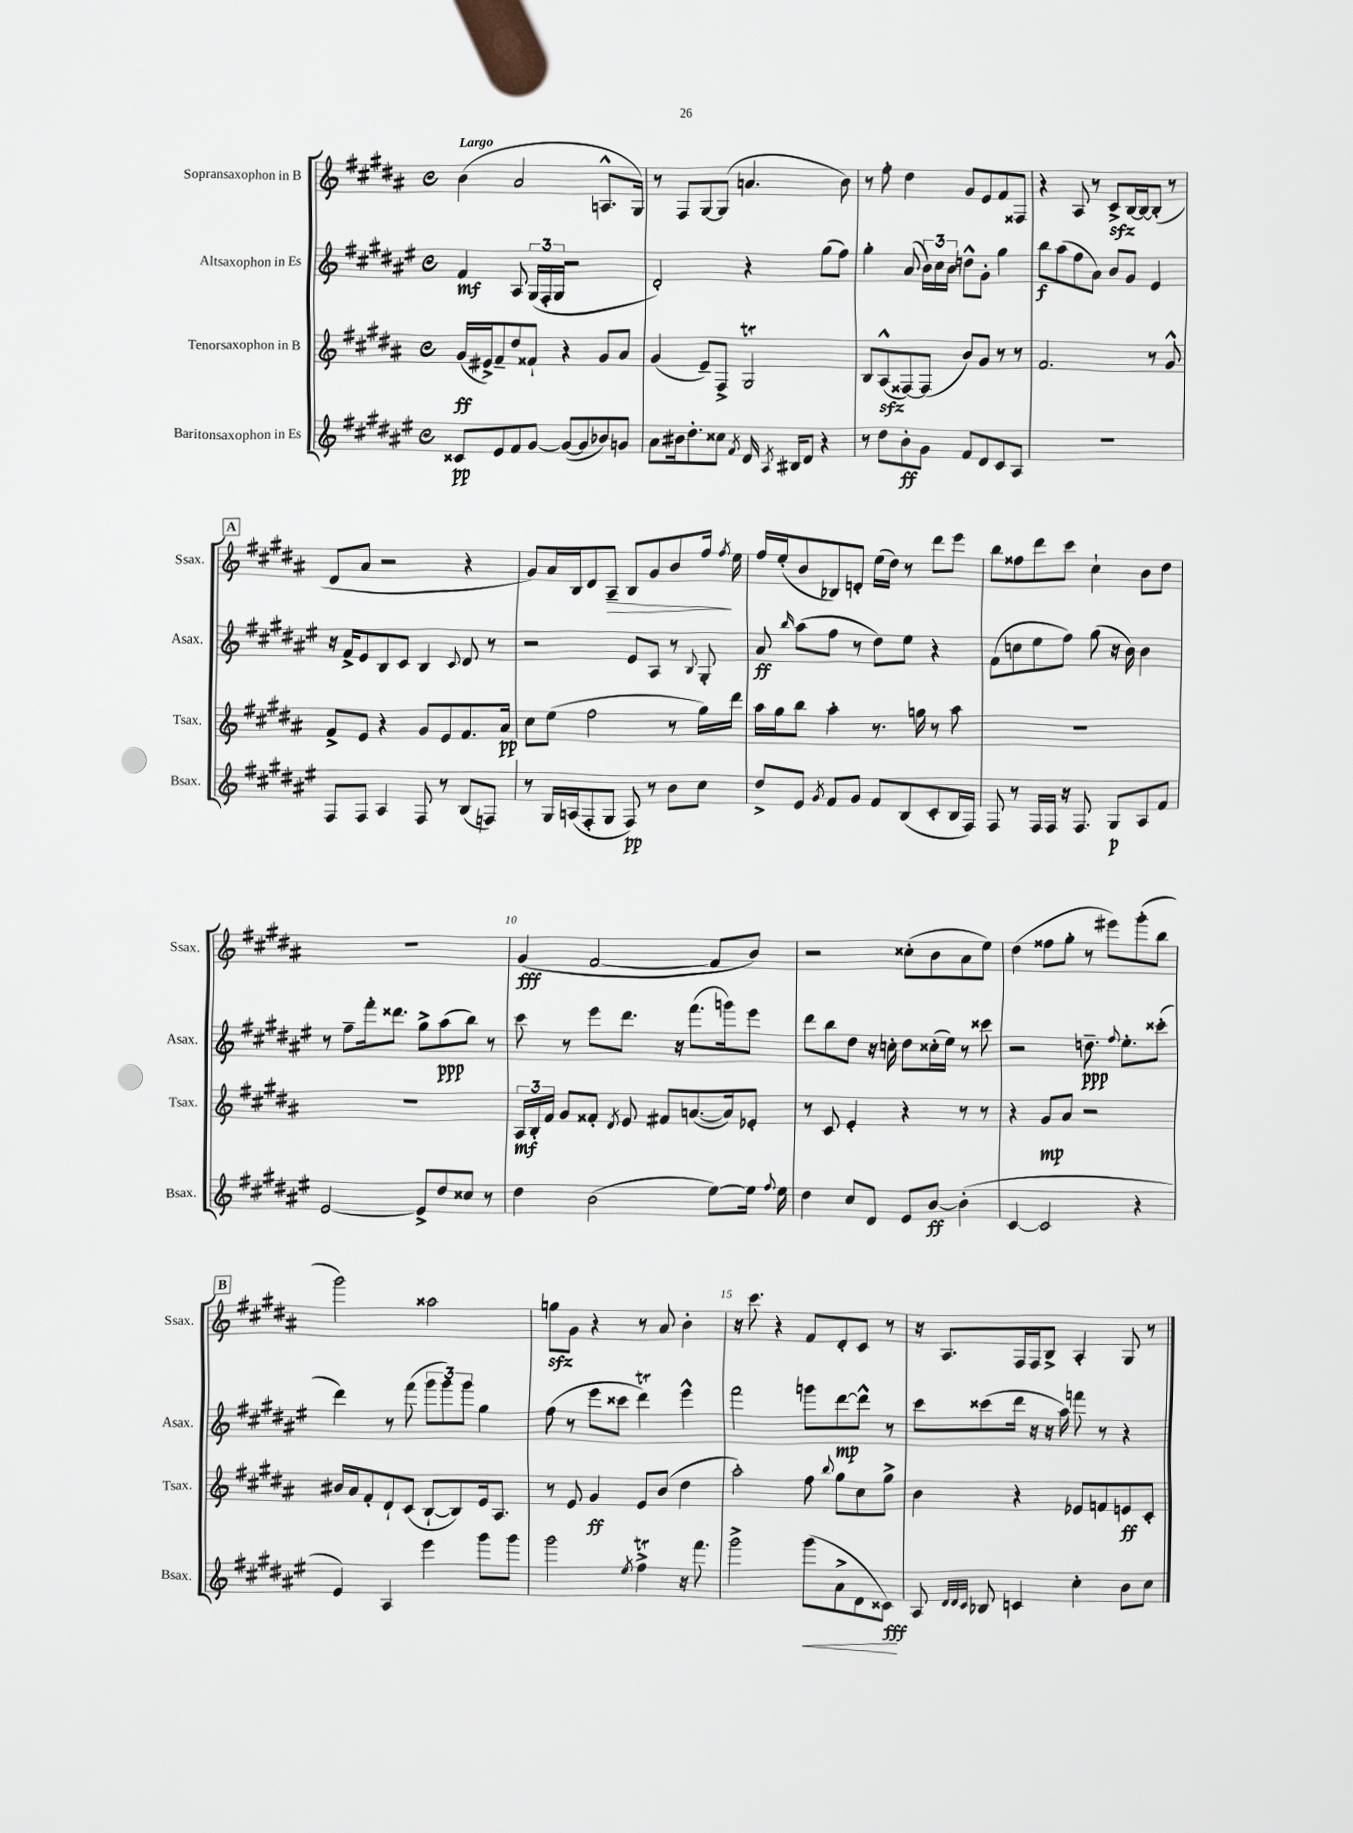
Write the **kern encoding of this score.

**kern	**dynam	**kern	**dynam	**kern	**dynam	**kern	**dynam
*part4	*part4	*part3	*part3	*part2	*part2	*part1	*part1
*staff4	*staff4	*staff3	*staff3	*staff2	*staff2	*staff1	*staff1
*I"Baritonsaxophon in Es	*	*I"Tenorsaxophon in B	*	*I"Altsaxophon in Es	*	*I"Sopransaxophon in B	*
*I'Bsax.	*	*I'Tsax.	*	*I'Asax.	*	*I'Ssax.	*
*clefG2	*	*clefG2	*	*clefG2	*	*clefG2	*
*k[f#c#g#d#a#e#]	*	*k[f#c#g#d#a#]	*	*k[f#c#g#d#a#e#]	*	*k[f#c#g#d#a#]	*
*M4/4	*	*M4/4	*	*M4/4	*	*M4/4	*
*met(c)	*	*met(c)	*	*met(c)	*	*met(c)	*
=1	=1	=1	=1	=1	=1	=1	=1
!	!	!	!	!	!	!LO:TX:a:B:t=Largo	!
8c##X/L	pp	(16g#/LL	ff	4f#/	mf	(4b\	.
.	.	16e#X^/J)	.	.	.	.	.
8e#/	.	8f#~/	.	.	.	.	.
8f#/	.	8dd#/	.	8A#/	.	2a#/	.
[8g#/J	.	8f##X`/J	.	(24G#/LL	.	.	.
.	.	.	.	24F#'/	.	.	.
.	.	.	.	24G#/JJ	.	.	.
(8g#/L_	.	4r	.	2r	.	.	.
8g#/]	.	.	.	.	.	.	.
8b-X/)	.	8g#/L	.	.	.	8.An^^/L	.
8gn/J	.	8a#/J	.	.	.	.	.
.	.	.	.	.	.	16G#/Jk)	.
=2	=2	=2	=2	=2	=2	=2	=2
8a#\L	.	(4g#/	.	2d#'/)	.	8r	.
16b#X\k	.	.	.	.	.	8F#/L	.
8.dd#'\	.	.	.	.	.	.	.
.	.	8e~/L)	.	.	.	[8G#/	.
8cc##X\J	.	8F#^/J	.	.	.	(8G#/J]	.
8qf#/	.	.	.	.	.	.	.
16d#/	.	2G#T/	.	4r	.	4.an/	.
8qA#/	.	.	.	.	.	.	.
16B#X/KL	.	.	.	.	.	.	.
8d#/J	.	.	.	.	.	.	.
4r	.	.	.	(8gg#\L	.	.	.
.	.	.	.	8ff#\J)	.	8b\)	.
=3	=3	=3	=3	=3	=3	=3	=3
8r	.	8B/L	.	4gg#'\	.	8r	.
8dd#\L	.	(8A#zz^^/	.	.	.	8ff#'\	.
8b'\	ff	[8F##X/)	.	(8a#/	.	4dd#\	.
8g#\J	.	(8F##/J]	.	24b\LL)	.	.	.
.	.	.	.	24cc#\	.	.	.
.	.	.	.	24b\JJ	.	.	.
8f#/L	.	8b/L)	.	8ddn^^\L	.	8g#/L	.
8d#/	.	8g#/J	.	8g#'\J	.	8e/	.
8c#/	.	8r	.	4gg#\	.	8f#/	.
8A#/J	.	8r	.	.	.	8F##X/J	.
=4	=4	=4	=4	=4	=4	=4	=4
1r	.	2.f#/	.	8bb\L	f	4r	.
.	.	.	.	(8aa#\	.	.	.
.	.	.	.	8ff#\	.	8A#/	.
.	.	.	.	8a#\J)	.	8r	.
.	.	.	.	8b/L	.	8c#zz^/L	.
.	.	.	.	8g#/J	.	[16B/L	.
.	.	.	.	.	.	16B/J_	.
.	.	8r	.	4e#/	.	(8B'/J]	.
.	.	8g#^^/	.	.	.	8r	.
!!LO:LB:g=z
!!LO:REH:place=s1:t=A
=5	=5	=5	=5	=5	=5	=5	=5
8F#/L	.	8f#^/L	.	16r	.	8d#/L	.
.	.	.	.	16f#^/KL	.	.	.
8F#/J	.	8e/J	.	8e#/	.	8a#/J	.
4A#/	.	4r	.	8B/	.	2r	.
.	.	.	.	8c#/J	.	.	.
8F#/	.	8g#/L	.	4B/	.	.	.
8r	.	8e/	.	.	.	.	.
.	.	.	.	8qqc#/	.	.	.
(8B/L	.	8.f#/	.	8d#/	.	4r	.
8Fn/J)	.	.	.	8r	.	.	.
.	.	16a#/Jk	pp	.	.	.	.
=6	=6	=6	=6	=6	=6	=6	=6
8r	.	8cc#\L	.	2r	.	8g#/L)	.
16G#/LL	.	(8ee\J	.	.	.	16a#/L	.
(16An/J	.	.	.	.	.	16B/J	.
8F#'/	.	2ff#\	.	.	.	8d#/	.
!	!	!	!	!	!	!	!LO:HP:b
8G#/J	.	.	.	.	.	8A#~/J	>
8F#/)	pp	.	.	8e#/L	.	8B/L	.
8r	.	.	.	8A#/J	.	8g#/	.
8b\L	.	8r	.	8r	.	8b/	.
.	.	.	.	8qqB/	.	.	.
8cc#\J	.	16gg#\LL)	.	8G#'/	.	16ff#/Jk	.
.	.	.	.	.	.	8qff#/	.
.	.	16ddd#\JJ	.	.	.	16ee\	]
=7	=7	=7	=7	=7	=7	=7	=7
8dd#^/L	.	16aa#\LL	.	8a#/	ff	16ff#/LL	.
.	.	16gg#\J	.	.	.	(16ee'/J	.
.	.	.	.	16qqbb/	.	.	.
8e#/J	.	8bb\J	.	(8aa#\L	.	8b/	.
8qg#/	.	.	.	.	.	.	.
8f#/L	.	4aa#'\	.	8ff#\J	.	8B-X/)	.
8g#/J	.	.	.	8r	.	8dn'/J	.
8f#/L	.	8.r	.	8dd#\L)	.	(16ee\LL	.
.	.	.	.	.	.	16dd#\JJ)	.
(8B/	.	.	.	8ee#\J	.	8r	.
.	.	16ggn\	.	.	.	.	.
8c#'/	.	8r	.	4r	.	8ddd#\L	.
16B/L	.	8aa#\	.	.	.	8eee\J	.
16F#/JJ)	.	.	.	.	.	.	.
=8	=8	=8	=8	=8	=8	=8	=8
8F#/	.	1r	.	(8f#\L	.	8bb\L	.
8r	.	.	.	8ccn\	.	8ff##X\	.
16F#/LL	.	.	.	8ee#\	.	8ddd#\	.
16F#/JJ	.	.	.	.	.	.	.
16r	.	.	.	8ff#\J)	.	8ccc#\J	.
8.F#/	.	.	.	.	.	.	.
.	.	.	.	(8gg#\	.	4cc#`\	.
8G#/L	p	.	.	16r	.	.	.
.	.	.	.	16b\)	.	.	.
8A#/	.	.	.	4b\	.	8b\L	.
8f#/J	.	.	.	.	.	8dd#\J	.
!!LO:LB:g=z
=9	=9	=9	=9	=9	=9	=9	=9
[2e#/	.	1r	.	8r	.	1r	.
.	.	.	.	8ff#~\L	.	.	.
.	.	.	.	16fff#'\k	.	.	.
.	.	.	.	8.ddd##X\J	.	.	.
8e#^/L]	.	.	.	8gg#^\L	.	.	.
8dd#/	.	.	.	(8aa#\	ppp	.	.
8cc##X/J	.	.	.	8bb\J)	.	.	.
8r	.	.	.	8r	.	.	.
=10	=10	=10	=10	=10	=10	=10	=10
4dd#\	.	24A#/LL	mf	8ccc#\	.	(4g#/	fff
.	.	24B'/	.	.	.	.	.
.	.	24f#/JJ	.	.	.	.	.
.	.	8g#/L	.	8r	.	.	.
(2b\	.	8f##X'/J	.	8eee#\L	.	[2f#/	.
.	.	8qd#/	.	.	.	.	.
.	.	8e/	.	8.ddd#\J	.	.	.
.	.	8f#X/L	.	.	.	.	.
.	.	.	.	16r	.	.	.
.	.	([8.an/	.	(8.fff#\L	.	.	.
[8ee#\L)	.	.	.	.	.	8f#/L]	.
.	.	16a/k])	.	16gggn\k)	.	.	.
16ee#\Jk]	.	8e-X'/J	.	8eee#\J	.	8b/J)	.
8qqff#/	.	.	.	.	.	.	.
16ee#\	.	.	.	.	.	.	.
=11	=11	=11	=11	=11	=11	=11	=11
4dd#\	.	8r	.	8ddd#\L	.	2r	.
.	.	8c#/	.	8bb\	.	.	.
8cc#/L	.	4e'/	.	8dd#\J	.	.	.
8d#/J	.	.	.	16r	.	.	.
.	.	.	.	16ccn'\	.	.	.
8e#/L	.	4r	.	8dd#\L	.	(8cc##X'\L	.
[8b/J	ff	.	.	(16cc##X'\L	.	8b\	.
.	.	.	.	16ee#\JJ)	.	.	.
(4b'\]	.	8r	.	8r	.	8a#\	.
.	.	8r	.	8ccc##X\	.	8ee\J)	.
=12	=12	=12	=12	=12	=12	=12	=12
[4c#/	.	4r	.	2r	.	(4dd#\	.
2c#/]	.	8g#/L	mp	.	.	8ff##X\L	.
.	.	8a#/J	.	.	.	8gg#'\J	.
.	.	2r	.	8.ddn~\	ppp	8r	.
.	.	.	.	.	.	8eee#X\L)	.
.	.	.	.	8qqff#/	.	.	.
.	.	.	.	8.ee#'\L	.	.	.
4r	.	.	.	.	.	(8ggg#'\	.
.	.	.	.	(8ccc##X'\J	.	8bb\J	.
!!LO:LB:g=z
!!LO:REH:place=s1:t=B
=13	=13	=13	=13	=13	=13	=13	=13
4e#/)	.	16b#X/LL	.	4ddd#\)	.	2ggg#\)	.
.	.	16a#/J	.	.	.	.	.
.	.	8f#'/	.	.	.	.	.
4A#/	.	8d#`/	.	8r	.	.	.
.	.	(8c#/J	.	(8fff#\	.	.	.
4eee#\	.	[8B`/L	.	12ggg#\L	.	2aa##X\	.
.	.	.	.	12ggg#\)	.	.	.
.	.	8B/])	.	.	.	.	.
.	.	.	.	12ggg#\J	.	.	.
8ggg#\L	.	16e/k	.	4gg#\	.	.	.
.	.	8.A#/J	.	.	.	.	.
8ggg#\J	.	.	.	.	.	.	.
=14	=14	=14	=14	=14	=14	=14	=14
2ggg#\	.	8r	.	(8ff#\	.	8ggnzz\L	.
.	.	8e/	.	8r	.	8g#\J	.
.	.	4g#/	ff	8eee#\L	.	4r	.
.	.	.	.	8ccc##X\J	.	.	.
8qee#/	.	.	.	.	.	.	.
4ff#T^\	.	8e/L	.	4ddd#T\)	.	8r	.
.	.	(8b/J	.	.	.	8a#/	.
16r	.	4dd#\	.	4eee#^^\	.	4b'\	.
8.fff#\	.	.	.	.	.	.	.
=15	=15	=15	=15	=15	=15	=15	=15
2ggg#^\	.	2aa#'\)	.	2fff#\	.	16r	.
.	.	.	.	.	.	8.ccc#\	.
.	.	.	.	.	.	4r	.
!	!LO:HP:b	!	!	!	!	!	!
(8ggg#\L	<	8ff#\	.	8gggn\L	.	8f#/L	.
.	.	8qqbb/	.	.	.	.	.
8a#^\	.	8gg#\L	.	[8ddd#\	mp	8d#'/	.
8d#\	.	8cc#\	.	8ddd#^^\J]	.	8c#/J	.
8c##X\J)	fff	8gg#^\J	.	8r	.	8r	.
.	[	.	.	.	.	.	.
=16	=16	=16	=16	=16	=16	=16	=16
8A#/	.	4b\	.	8ccc#\L	.	16r	.
.	.	.	.	.	.	8.A#/L	.
32qqd#/LLL	.	.	.	.	.	.	.
32qqd#/	.	.	.	.	.	.	.
32qqc#/JJJ	.	.	.	.	.	.	.
8B-X/	.	.	.	(8ccc##X\	.	.	.
4cn/	.	4r	.	16ddd#\Jk	.	16F#/L	.
.	.	.	.	16r	.	16F#/J	.
.	.	.	.	16r	.	8B^/J	.
.	.	.	.	16aa#\)	.	.	.
4cc#'\	.	8e-X/L	.	8fffn\	.	4A#'/	.
.	.	8fn/	.	8r	.	.	.
8b\L	.	8en/	ff	4r	.	8G#/	.
8cc#\J	.	8c#'/J	.	.	.	8r	.
==	==	==	==	==	==	==	==
*-	*-	*-	*-	*-	*-	*-	*-
